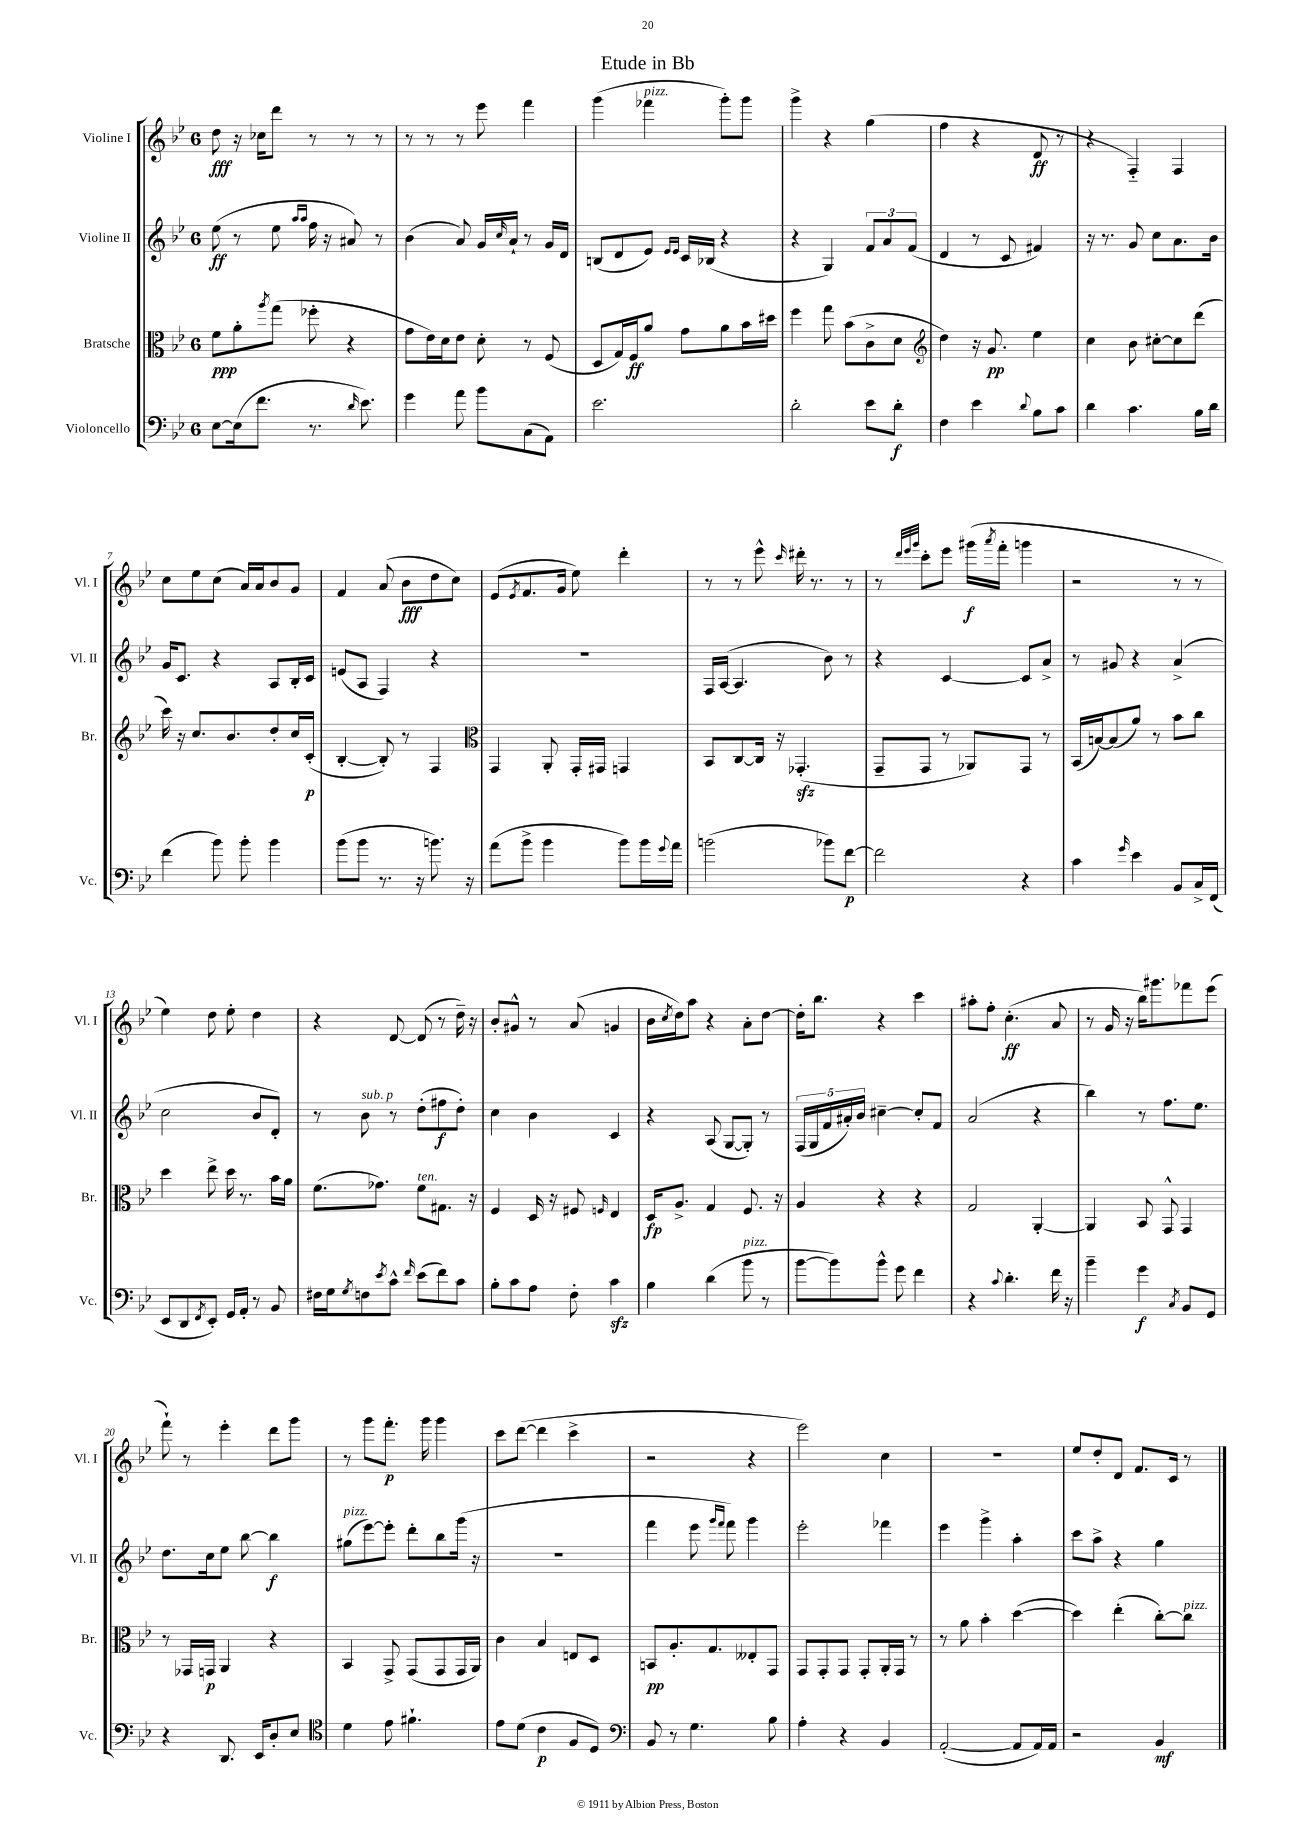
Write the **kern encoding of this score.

**kern	**kern	**kern	**kern
*staff4	*staff3	*staff2	*staff1
*clefF4	*clefC3	*clefG2	*clefG2
*k[b-e-]	*k[b-e-]	*k[b-e-]	*k[b-e-]
*M6/8	*M6/8	*M6/8	*M6/8
[8E-\L	8f\L	(8ee-\	8dd\
(16E-\]k	8a'\	8r	16r
8.f\J	.	.	16cc-\LK
.	8qaa/	.	.
.	(8gg\J	8ee-\	8ddd\J
.	.	16qqaa/LL	.
.	.	16qqaa/JJ	.
8.r	8ff-'\	16ff\	8r
.	.	16r	.
.	4r	8a#/)	8r
16qqd/	.	.	.
8.e-\)	.	.	.
.	.	8r	8r
=	=	=	=
4g\	8g\L	(4b-\	8r
.	16e-\L)	.	8r
.	16d\J	.	.
8a\	8e-\J	8a/)	8r
8b-\L	8d'\	16g/LL	8eee-\
.	.	16qqcc/	.
.	.	16a`/JJ	.
(8C\	8r	8r	4fff\
8AA\J)	(8F/	16g/LL	.
.	.	16d/JJ	.
=	=	=	=
2.e-\	8D/L	(8B/L	(4ggg\
.	16G/L)	8d/	.
.	16F/J	.	.
.	8a/J	8e-/J)	4fff-\
.	.	16qqe-/LL	.
.	.	16qqe-/JJ	.
.	8g\L	16c/LL	.
.	.	(16B-/JJ	.
.	8a\	4r	8ggg'\L)
.	16b-\L	.	8ggg\J
.	16dd#\JJ	.	.
=	=	=	=
2d'\	4ff\	4r	4ggg^\
.	8gg\	4G/)	4r
.	(8b-\L	.	.
8e-\L	8c^\	12f/L	(4gg\
.	.	12a/	.
8d'\J	8d\J	.	.
.	.	(12f/J	.
=	=	=	=
*	*clefG2	*	*
4F\	4dd\)	4d/	4ff\
4e-\	16r	8r	4r
.	8.g/	.	.
.	.	8c/	.
8qqd/	.	.	.
8B-\L	4ee-\	4f#/)	8d/
8c\J	.	.	8r
=	=	=	=
4d\	4cc\	16r	4r
.	.	8.r	.
4.c\	8b-\	8g/	4F'~/)
.	[8cc#'\L	8cc\L	.
.	8cc#\]	8.a\	4F/
16B-\LL	(8ddd\J	.	.
16d\JJ	.	16b-\Jk	.
=	=	=	=
(4f\	16ccc\)	16g/LK	8cc\L
.	16r	8.c/J	.
.	8.cc/L	.	8ee-\
8b-\)	.	4r	(8cc\J
.	8.b-/	.	.
8b-'\	.	.	16a/LL)
.	.	.	16a/J
4b-\	8dd'/	8A/L	8b-/
.	16cc/L	16B-'/L	8g/J
.	(16c'/JJ	16c/JJ	.
=	=	=	=
(8b-\L	[4B-'/	(8e/L	4f/
8b-\J	.	8A/J	.
8.r	8B-'/])	4F/)	(8a/
.	8r	.	8b-\L
16r	.	.	.
8.b\)	4F/	4r	8dd\
.	.	.	8cc\J)
16r	.	.	.
=	=	=	=
*	*clefC3	*	*
(8a\L	4GG/	2.r	(8e-/L
.	.	.	8qe-/
8b-^\J	.	.	8.f/
4b-\	8AA'/	.	.
.	.	.	16g/Jk
.	16GG'/LL	.	8ee-\)
.	16GG#/JJ	.	.
8b-\L)	4GG/	.	4ddd'\
16b-\L	.	.	.
8qqg/	.	.	.
16a\JJ	.	.	.
=	=	=	=
(2b\	8BB-/L	16F/LL	8r
.	.	([16A/JJ	.
.	[8C/	4.A/]	8r
.	16C/]Jk	.	8eee-^^\
.	16r	.	.
.	.	.	16qqccc/
.	(4.GG-'/	.	16ddd#'\
.	.	.	8.r
8b-\L)	.	8b-\)	.
[8f\J	.	8r	8r
=	=	=	=
2f\]	8GG~/L	4r	8r
.	.	.	32qqddd/LLL
.	.	.	32qqeee-/
.	.	.	32qqggg/JJJ
.	8GG/J	.	8ccc'\L
.	8r	[4c/	8eee-\J
.	8AA-/L)	.	(16ggg#\LL
.	.	.	8qaaa/
.	.	.	16fff'\JJ
4r	8GG/J	8c/]L	4ggg\
.	8r	8a^/J	.
=	=	=	=
4c\	(16BB-/LL	8r	2r
.	[16B/J)	.	.
.	(8B/]	8g#/	.
16qqg/	.	.	.
4e-\	8a/J)	4r	.
.	8r	.	.
8BB-/L	8b-\L	(4a^/	8r
16C^/L	8cc\J	.	8r
(16FF/JJ	.	.	.
=	=	=	=
8EE-/L	4dd\	2cc\	4ee-\)
8DD/	.	.	.
8qFF/	.	.	.
8EE-'/J)	8ee-^\	.	8dd\
16GG/LL	16dd\	.	8ee-'\
16AA'/JJ	8.r	.	.
8r	.	8b-/L	4dd\
8BB-/	16b-\LL	8d'/J)	.
.	16a\JJ	.	.
=	=	=	=
16F#\LL	(8.f\L	8r	4r
16G\J	.	.	.
8qG/	.	.	.
8F\	.	8b-\	.
.	8.g-\J)	.	.
8qe-/	.	.	.
8c^^\J	.	8r	[8d/
16qqf/	.	.	.
(8e-\L	8f\L	(8dd'\L	(8d/]
8f\)	8.G#\J	8ff#\	8r
8c\J	.	8dd'\J)	16dd~\)
.	16r	.	16r
=	=	=	=
8B-'\L	4F/	4cc\	8b-'/L
8c\	.	.	8g#^^/J
8A\J	16D/	4b-\	8r
.	16r	.	.
8F'\	8F#/	.	(8a/
.	16qqF/	.	.
4c\	4E-/	4c/	4g/
=	=	=	=
4B-\	16D/LK	4r	16b-\LL
.	.	.	8qcc/
.	8.A^/J	.	16dd\J)
.	.	.	8aa\J
(4d\	4G/	(8A/	4r
.	.	[8G/L	.
8b-\	8.F/	8G'/]J)	8a'\L
8r	.	8r	[8dd\J
.	16r	.	.
=	=	=	=
[8b-\L	4A/	(20F/LL	16dd'\]LK
.	.	20G/	.
.	.	.	8.bb-\J
.	.	20f/	.
8b-\])	.	.	.
.	.	20a#'/)	.
.	.	20b-/JJ	.
8b-^^\J	4r	[4cc#~\	4r
8g\	.	.	.
4f\	4r	8cc#'/]L	4ccc\
.	.	8f/J	.
=	=	=	=
4r	2G/	(2a/	8aa#'\L
.	.	.	8ff'\J
8qqc/	.	.	.
4.d'\	.	.	(4.cc'\
.	[4AA'/	4r	.
16f\	.	.	8a/
16r	.	.	.
=	=	=	=
4b-~\	4AA/]	4bb-\)	8r
.	.	.	16g/
.	.	.	16r
4g\	8BB-/	8r	16bb-\LK)
.	.	.	8.ggg#\
.	8GG^^/	8.ff\L	.
8qC/	.	.	.
8BB-/L	4GG/	.	8fff-\
.	.	8.ee-\J	.
8GG/J	.	.	(8eee-\J
=	=	=	=
4r	8r	8.dd\L	8fff`\)
.	16GG-/LL	.	8r
.	16GG/JJ	16cc\k	.
8.DD/	4AA/	8ee-\J	4eee-'\
.	.	[8bb-\	.
16EE-/LK	.	.	.
8D'/	4r	4bb-\]	8ddd\L
8E-/J	.	.	8ggg\J
=	=	=	=
*clefC4	*	*	*
4d\	4BB-/	(8gg#\L	8r
.	.	[8eee-\)	8ggg\L
8e-\	8GG^/	8eee-'\]J	8.fff'\J
4.f#`\	(8GG/L	8ddd'\L	.
.	.	.	16ggg\
.	8GG/	8bb-\	4ggg\
.	16GG/L	(16ggg\Jk	.
.	16AA/JJ)	16r	.
=	=	=	=
8e-\L	4c\	2.r	8ccc\L
(8d\J	.	.	([8ddd\J
4c\	4B-/	.	4ddd\]
8F/L	8E/L	.	4ccc^\
8D/J)	8D/J	.	.
=	=	=	=
*clefF4	*	*	*
8BB-/	8BB/L	4fff\	2r
8r	8.A'/	.	.
4.G\	.	8eee-\	.
.	8.G/	.	.
.	.	16qqggg/LL	.
.	.	16qqfff/JJ	.
.	.	8fff\)	.
.	8E--'/	4ggg\	4r
8B-\	8GG/J	.	.
=	=	=	=
4A'\	8GG/L	2eee-'\	2eee-\)
.	8GG'/	.	.
4r	8GG/J	.	.
.	8GG'/L	.	.
4BB-/	16AA'/L	4fff-\	4cc\
.	16GG/JJ	.	.
.	8r	.	.
=	=	=	=
([2AA'/	8r	4eee-\	2.r
.	8a\	.	.
.	4b-'\	4ggg^\	.
8AA/]L	([4dd\	4aa'\	.
16AA/L)	.	.	.
16AA/JJ	.	.	.
=	=	=	=
2r	4dd\])	8ccc\L	8ee-/L
.	.	8aa^\J	8dd'/
.	(4ee-'\	4r	8d/J
.	.	.	8.f/L
4BB-/	[8cc'\L)	4gg\	.
.	.	.	16c/Jk
.	8cc\]J	.	8r
==	==	==	==
*-	*-	*-	*-
